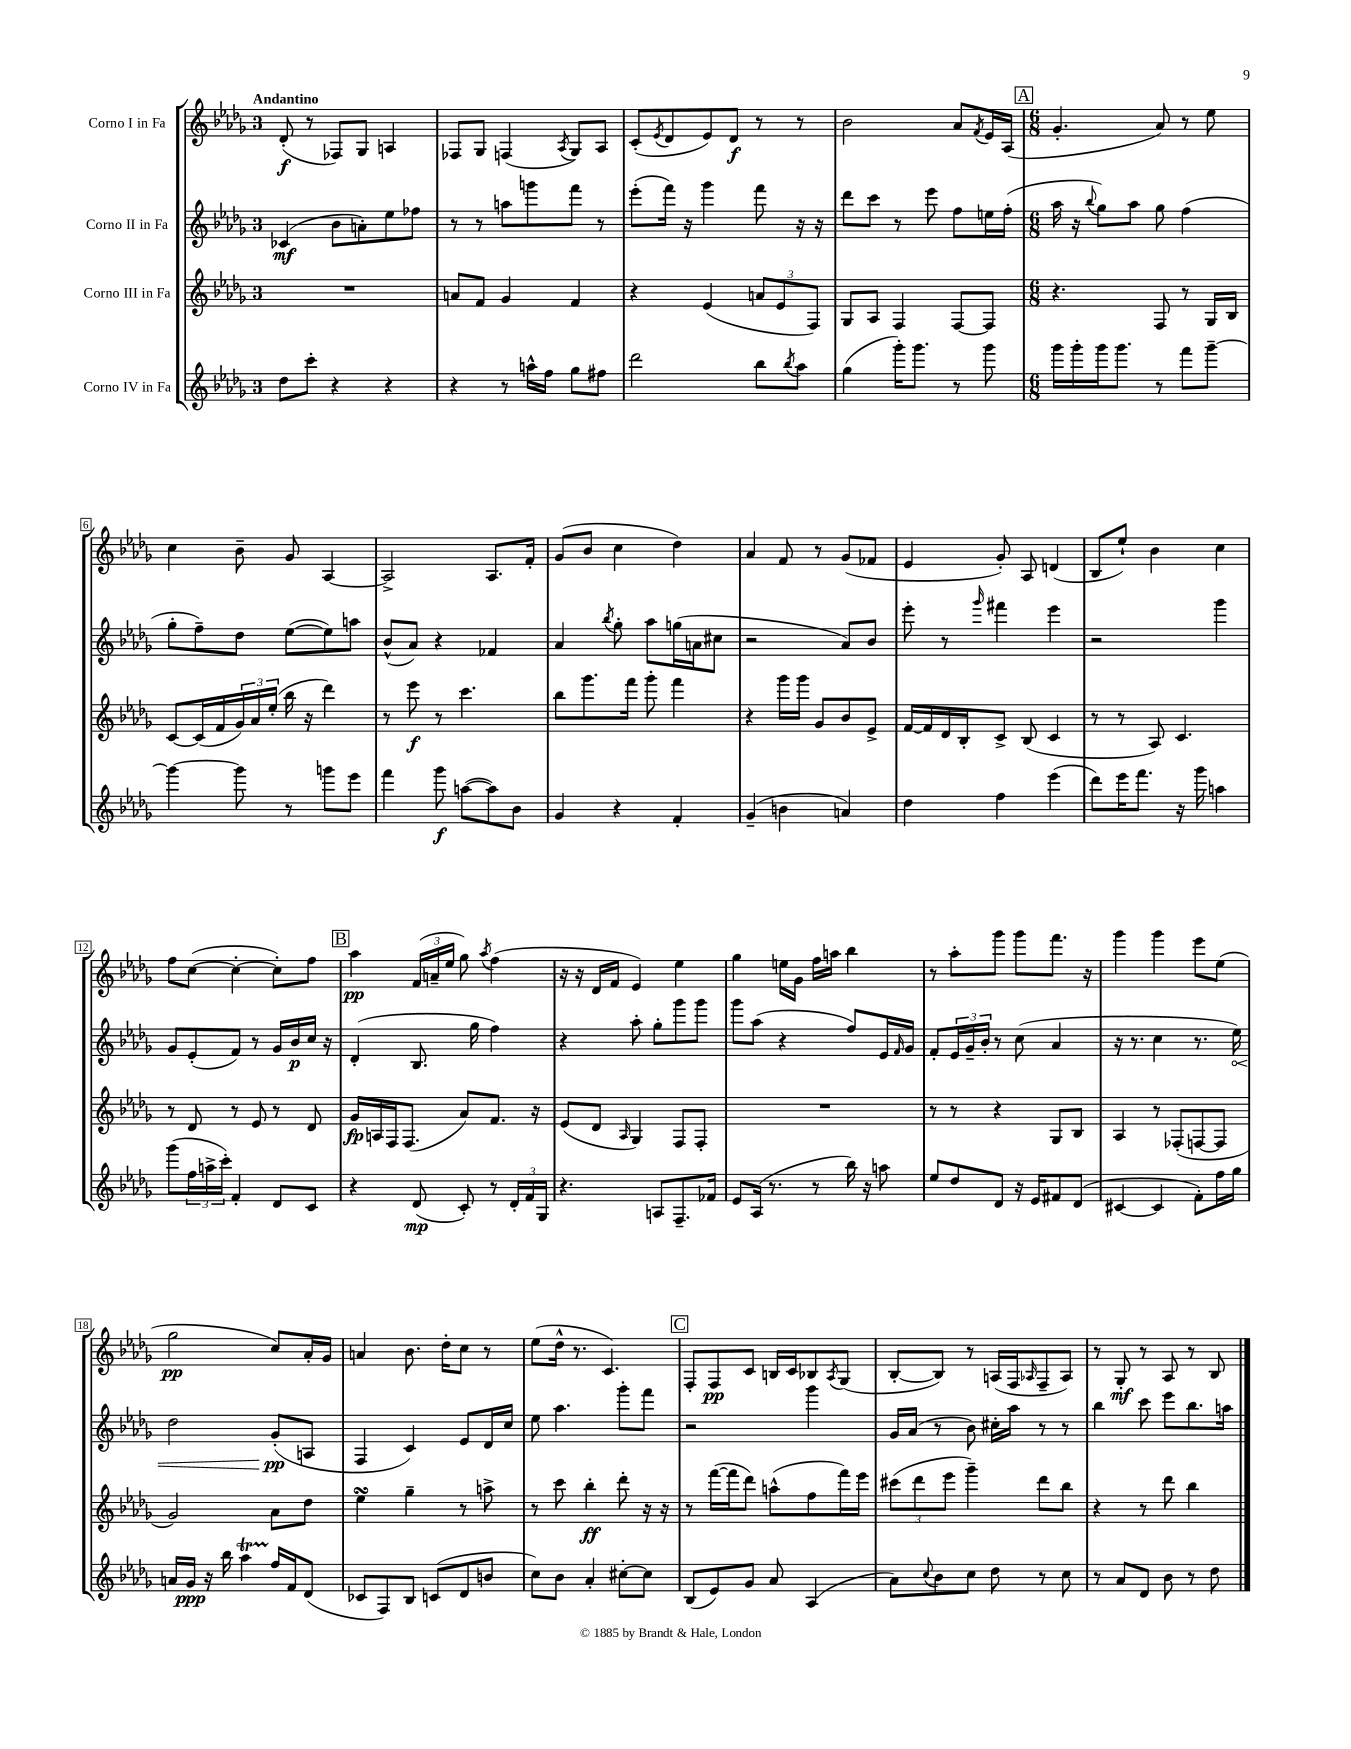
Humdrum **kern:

**kern	**kern	**kern	**kern
*staff4	*staff3	*staff2	*staff1
*clefG2	*clefG2	*clefG2	*clefG2
*k[b-e-a-d-g-]	*k[b-e-a-d-g-]	*k[b-e-a-d-g-]	*k[b-e-a-d-g-]
*M3/4	*M3/4	*M3/4	*M3/4
8dd-	2.r	(4c-	(8d-'
8ccc'	.	.	8r
4r	.	8b-	8F-)
.	.	8a')	8G-
4r	.	8ee-	4A
.	.	8ff-	.
=	=	=	=
4r	8a	8r	8F-
.	8f	8r	8G-
8r	4g-	8aa	(4F
16aa^^	.	8ggg	.
16ff	.	.	.
.	.	.	8qA-
8gg-	4f	8fff	8G-)
8ff#	.	8r	8A-
=	=	=	=
2ddd-	4r	(8eee-'	(8c'
.	.	.	8qe-
.	.	16fff)	8d-
.	.	16r	.
.	(4e-	4ggg-	8e-)
.	.	.	8d-
8bb-	12a	8fff	8r
.	12e-	.	.
8qbb-	.	.	.
8aa-	.	16r	8r
.	12F)	.	.
.	.	16r	.
=	=	=	=
(4gg-	8G-	8ddd-	2b-
.	8A-	8ccc	.
16ggg-')	4F	8r	.
8.ggg-	.	.	.
.	.	8eee-	.
8r	[8F	8ff	8a-
.	.	.	8qf
8ggg-	8F]	16ee	16e-
.	.	(16ff'	(16A-
=	=	=	=
*M6/8	*M6/8	*M6/8	*M6/8
16ggg-	4.r	16aa-	4.g-'
16ggg-'	.	16r	.
.	.	8qqbb-	.
16ggg-	.	8gg-)	.
8.ggg-	.	.	.
.	.	8aa-	.
8r	8F	8gg-	8a-)
8fff	8r	(4ff	8r
[8ggg-~	16G-	.	8ee-
.	16B-	.	.
=	=	=	=
4ggg-_	[8c	8gg-'	4cc
.	(16c]	8ff~)	.
.	16f	.	.
8ggg-]	24g-)	8dd-	8b-~
.	24a-	.	.
.	(24ee-'	.	.
8r	16bb-	([8ee-	8g-
.	16r	.	.
8ggg	4ddd-)	8ee-])	[4A-
8eee-	.	8aa	.
=	=	=	=
4fff	8r	(8b-^^	2A-^]
.	8eee-	8a-)	.
8ggg-	8r	4r	.
([8aa	4.ccc	.	.
8aa])	.	4f-	8.A-
8b-	.	.	.
.	.	.	16f'
=	=	=	=
4g-	8bb-	4a-	(8g-
.	8.ggg-	.	8b-
.	.	8qbb-	.
4r	.	8gg-'	4cc
.	16fff	.	.
.	8ggg-'	8aa-	.
4f'	4fff	(16gg	4dd-)
.	.	16a	.
.	.	8cc#	.
=	=	=	=
(4g-~	4r	2r	4a-
4b	16ggg-	.	8f
.	16ggg-	.	.
.	8g-	.	8r
4a)	8b-	8a-)	(8g-
.	8e-^	8b-	8f-
=	=	=	=
4dd-	[16f	8eee-'	4e-
.	16f]	.	.
.	16d-	8r	.
.	16B-'	.	.
.	.	16qqggg-	.
4ff	8c^	4fff#	8g-')
.	(8B-	.	8A-
(4eee-	4c	4eee-	(4d
=	=	=	=
8ddd-)	8r	2r	8B-
16eee-	8r	.	8ee-`)
8.fff	.	.	.
.	8A-)	.	4b-
16r	4.c	.	.
16ggg-	.	.	.
4aa	.	4ggg-	4cc
=	=	=	=
(8ggg-	8r	8g-	8ff
24ff	8d-	(8e-'	([8cc
24aa^	.	.	.
24ccc')	.	.	.
4f'	8r	8f)	4cc'_
.	8e-	8r	.
8d-	8r	16g-	8cc'])
.	.	16b-	.
8c	8d-	16cc	8ff
.	.	16r	.
=	=	=	=
4r	16g-	(4d-'	4aa-
.	16A	.	.
.	16F	.	.
.	(8.F	.	.
(8d-	.	8.B-	(24f
.	.	.	24a~
.	.	.	24ee-
8c')	8a-)	.	8gg-)
.	.	16gg-	.
.	.	.	8qaa-
8r	8.f	4ff)	(4ff
24d-'	.	.	.
24f	.	.	.
.	16r	.	.
24G-	.	.	.
=	=	=	=
4.r	(8e-	4r	16r
.	.	.	16r
.	8d-	.	16d-
.	.	.	16f
.	16qqA-	.	.
.	4G-)	8aa-'	4e-)
8A	.	8gg-'	.
8.F~	8F	8ggg-	4ee-
.	8F'	8ggg-	.
16f-	.	.	.
=	=	=	=
8e-	2.r	8ggg-	4gg-
(16A-	.	(8aa-	.
8.r	.	.	.
.	.	4r	16ee
.	.	.	16g-
8r	.	.	16ff
.	.	.	16aa
16bb-)	.	8ff)	4bb-
16r	.	.	.
8aa	.	16e-	.
.	.	16qqf	.
.	.	16g-	.
=	=	=	=
8ee-	8r	8f'	8r
8dd-	8r	24e-	8aa-'
.	.	24g-~	.
.	.	24b-'	.
8d-	4r	8r	8ggg-
16r	.	(8cc	8ggg-
16e-	.	.	.
8f#	8G-	4a-	8.fff
(8d-	8B-	.	.
.	.	.	16r
=	=	=	=
[4c#	4A-	16r	4ggg-
.	.	8.r	.
4c#]	8r	4cc	4ggg-
.	(8F-'	.	.
8f')	[8F	8.r	8eee-
16ff	8F]	.	(8ee-
16gg-	.	16ee-)	.
=	=	=	=
16a	2g-)	2dd-	2gg-
16g-	.	.	.
16r	.	.	.
16bb-	.	.	.
4aa-	.	.	.
16ff	8a-	(8g-'	8cc)
16f	.	.	.
(8d-	8dd-	8A	16a-'
.	.	.	16g-
=	=	=	=
8c-	4ee-	4F	4a
8F)	.	.	.
8B-	4gg-~	4c)	8.b-
(8c	.	.	.
.	.	.	16dd-'
8d-	8r	8e-	8cc
8b	8aa^	16d-	8r
.	.	16cc	.
=	=	=	=
8cc)	8r	8ee-	(8ee-
8b-	8ccc	4.aa-	16dd-^^
.	.	.	8.r
4a-'	4bb-'	.	.
.	.	.	4.c)
[8cc#'	8ddd-'	8ggg-'	.
8cc#]	16r	8fff	.
.	16r	.	.
=	=	=	=
(8B-	8r	2r	8F'
8e-)	([16fff	.	8F
.	16fff]	.	.
8g-	8ddd-)	.	8c
8a-	(8aa^^	.	16B
.	.	.	16c
(4A-	8ff	4ggg-	8B-
.	.	.	8qA-
.	16fff)	.	(8G-
.	16eee-	.	.
=	=	=	=
8a-)	(12ccc#	16g-	[8B-'
.	.	(16a-	.
.	12ddd-	.	.
8qqcc	.	.	.
8b-	.	8r	8B-])
.	12eee-	.	.
8cc	4ggg-~)	8b-)	8r
8dd-	.	16cc#'	(16A
.	.	16aa-	16F
.	.	.	16qqA-
8r	8ddd-	8r	8F~
8cc	8bb-	8r	8A-)
=	=	=	=
8r	4r	4bb-	8r
8a-	.	.	8G-'
8d-	8r	8ccc	8r
8b-	8ddd-	8eee-	8A-
8r	4bb-	8.bb-	8r
8dd-	.	.	8B-
.	.	16aa	.
==	==	==	==
*-	*-	*-	*-
